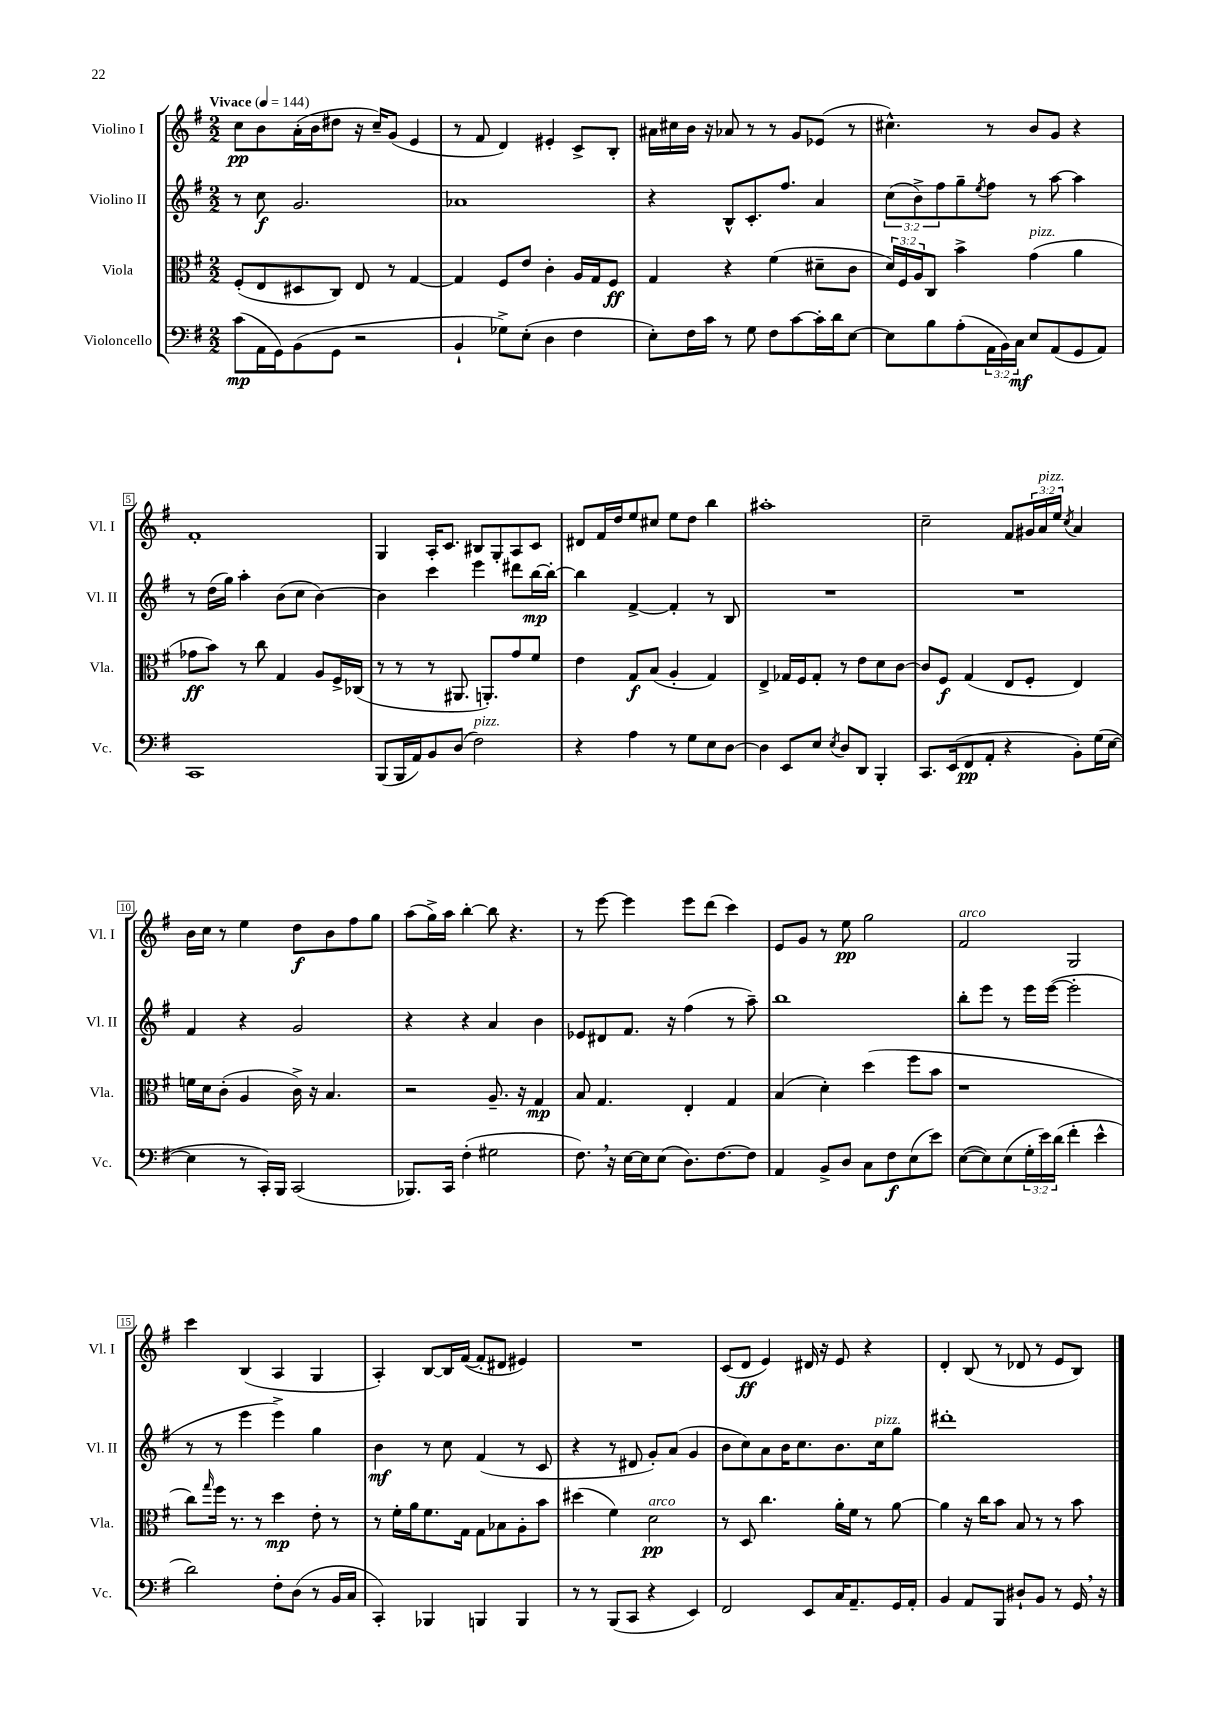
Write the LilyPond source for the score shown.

<<
\new StaffGroup <<
\new Staff = "s0" \with { instrumentName = "Violino I" shortInstrumentName = "Vl. I" } {
    \clef treble \key g \major \numericTimeSignature \time 2/2 \override Staff.TupletNumber.text = #tuplet-number::calc-fraction-text \tempo "Vivace" 4 = 144
    c''8\pp b'8 a'16-.( b'16 dis''8 r16 c''16--) g'8( e'4 |
    r8 fis'8 d'4) eis'4-. c'8-> b8-. |
    ais'16 cis''16 b'16 r16 aes'8 r8 r8 g'8 ees'8( r8 |
    cis''4.-^) r8 b'8 g'8 r4 |
    fis'1-. |
    g4 a16-. c'8. bis8 g8-. a8 c'8 |
    dis'8 fis'16 d''16 e''8 cis''8 e''8 d''8 b''4 |
    ais''1-. |
    c''2-- fis'8 \tuplet 3/2 { gis'16 a'16^\markup { \italic "pizz." } e''16 } \acciaccatura { c''8 } a'4 |
    b'16 c''16 r8 e''4 d''8\f b'8 fis''8 g''8 |
    a''8( g''16->) a''16 b''4~-. b''8 r4. |
    r8 e'''8~ e'''4 e'''8 d'''8( c'''4) |
    e'8 g'8 r8 e''8\pp g''2 |
    fis'2^\markup { \italic "arco" } g2 |
    c'''4 b4( a4 g4 |
    a4-.) b8~ b16 fis'16~( fis'8-. dis'8 eis'4) |
    R1 |
    c'8( d'8\ff e'4) dis'16 r16 e'8 r4 |
    d'4-. b8( r8 des'8 r8 e'8 b8) \bar "|." |
}
\new Staff = "s1" \with { instrumentName = "Violino II" shortInstrumentName = "Vl. II" } {
    \clef treble \key g \major \numericTimeSignature \time 2/2 \override Staff.TupletNumber.text = #tuplet-number::calc-fraction-text
    r8 c''8\f g'2. |
    aes'1 |
    r4 b8-^ c'8.-. fis''8. a'4 |
    \tuplet 3/2 { c''8( b'8->) fis''8 } g''8-- \acciaccatura { e''8 } fis''8 r8 a''8~ a''4 |
    r8 d''16( g''16) a''4-. b'8( c''8 b'4~) |
    b'4 c'''4 e'''4 dis'''8 b''16~\mp b''16~-. |
    b''4 fis'4~-> fis'4-. r8 b8 |
    R1 |
    R1 |
    fis'4 r4 g'2 |
    r4 r4 a'4 b'4 |
    ees'8 dis'8 fis'8. r16 fis''4( r8 a''8--) |
    b''1 |
    b''8-. e'''8 r8 e'''16 e'''16~( e'''2-. |
    r8 r8 e'''4 e'''4->) g''4 |
    b'4\mf r8 c''8 fis'4( r8 c'8 |
    r4 r8 dis'8 g'8-.) a'8( g'4 |
    b'8 c''8) a'8 b'16 c''8. b'8. c''16^\markup { \italic "pizz." } g''8 |
    dis'''1-. \bar "|." |
}
\new Staff = "s2" \with { instrumentName = "Viola" shortInstrumentName = "Vla." } {
    \clef alto \key g \major \numericTimeSignature \time 2/2 \override Staff.TupletNumber.text = #tuplet-number::calc-fraction-text
    fis8-.( e8 dis8 c8) e8 r8 g4~ |
    g4 fis8 e'8 c'4-. a16 g16 fis8\ff |
    g4 r4 fis'4( dis'8-- c'8 |
    \tuplet 3/2 { d'16) fis16 a16 } c8 b'4-> g'4^\markup { \italic "pizz." }( a'4 |
    ges'8\ff b'8) r8 c''8 g4 a8 fis16-> ces16( |
    r8 r8 r8 ais,8. a,8.-.) g'8 fis'8 |
    e'4 g8\f b8( a4-. g4) |
    e4-> ges16 fis16 ges8-. r8 e'8 d'8 c'8~ |
    c'8 fis8\f g4( e8 fis8-. e4) |
    f'16 d'16 c'8-.( a4 c'16->) r16 b4. |
    r2 a8.-- r16 g4\mp |
    b8 g4. e4-. g4 |
    b4( d'4-.) d''4( fis''8 b'8 |
    r1 |
    c''8) \grace { g''16 } fis''16 r8. r8 d''4\mp e'8-. r8 |
    r8 fis'16-. a'16 fis'8. g16 g8 bes8 a8-. b'8 |
    dis''4( fis'4) d'2\pp^\markup { \italic "arco" } |
    r8 d8 c''4. a'16-. fis'16 r8 a'8~ |
    a'4 r16 c''16 b'8 b8 r8 r8 b'8 \bar "|." |
}
\new Staff = "s3" \with { instrumentName = "Violoncello" shortInstrumentName = "Vc." } {
    \clef bass \key g \major \numericTimeSignature \time 2/2 \override Staff.TupletNumber.text = #tuplet-number::calc-fraction-text
    c'8\mp( a,16 g,16) b,8( g,8 r2 |
    b,4-! ges8->) e8-.( d4 fis4 |
    e8-.) fis16 c'16 r8 g8 fis8 c'8~ c'16-. d'16 e8~ |
    e8 b8 a8-.( \tuplet 3/2 { a,16 b,16) c16\mf } e8 a,8( g,8 a,8) |
    c,1 |
    b,,8( b,,16 a,16) b,8 d8( fis2^\markup { \italic "pizz." }) |
    r4 a4 r8 g8 e8 d8~ |
    d4 e,8 e8 \acciaccatura { e8 } d8 d,8 b,,4-. |
    c,8. e,16( fis,8\pp a,8-. r4 b,8-.) g16( e16~ |
    e4 r8 c,16-.) b,,16 c,2( |
    bes,,8.) c,16 fis4-.( gis2 |
    fis8.) \breathe r16 e16~ e16 e8( d8.) fis8.~ fis8 |
    a,4 b,8-> d8 c8 fis8\f e8( e'8) |
    e8~( e8) e8( \tuplet 3/2 { g16-. e'16) d'16( } fis'4-. e'4-^ |
    d'2) fis8-. d8( r8 b,16 c16 |
    c,4-.) bes,,4 b,,4 b,,4 |
    r8 r8 b,,8( c,8 r4 e,4) |
    fis,2 e,8 c16 a,8.-- g,16 a,16-. |
    b,4 a,8 b,,8 dis8-! b,8 r8 g,16 \breathe r16 \bar "|." |
}
>>
>>
\layout { \context { \Score \override BarNumber.stencil = #(make-stencil-boxer 0.1 0.3 ly:text-interface::print) } }
